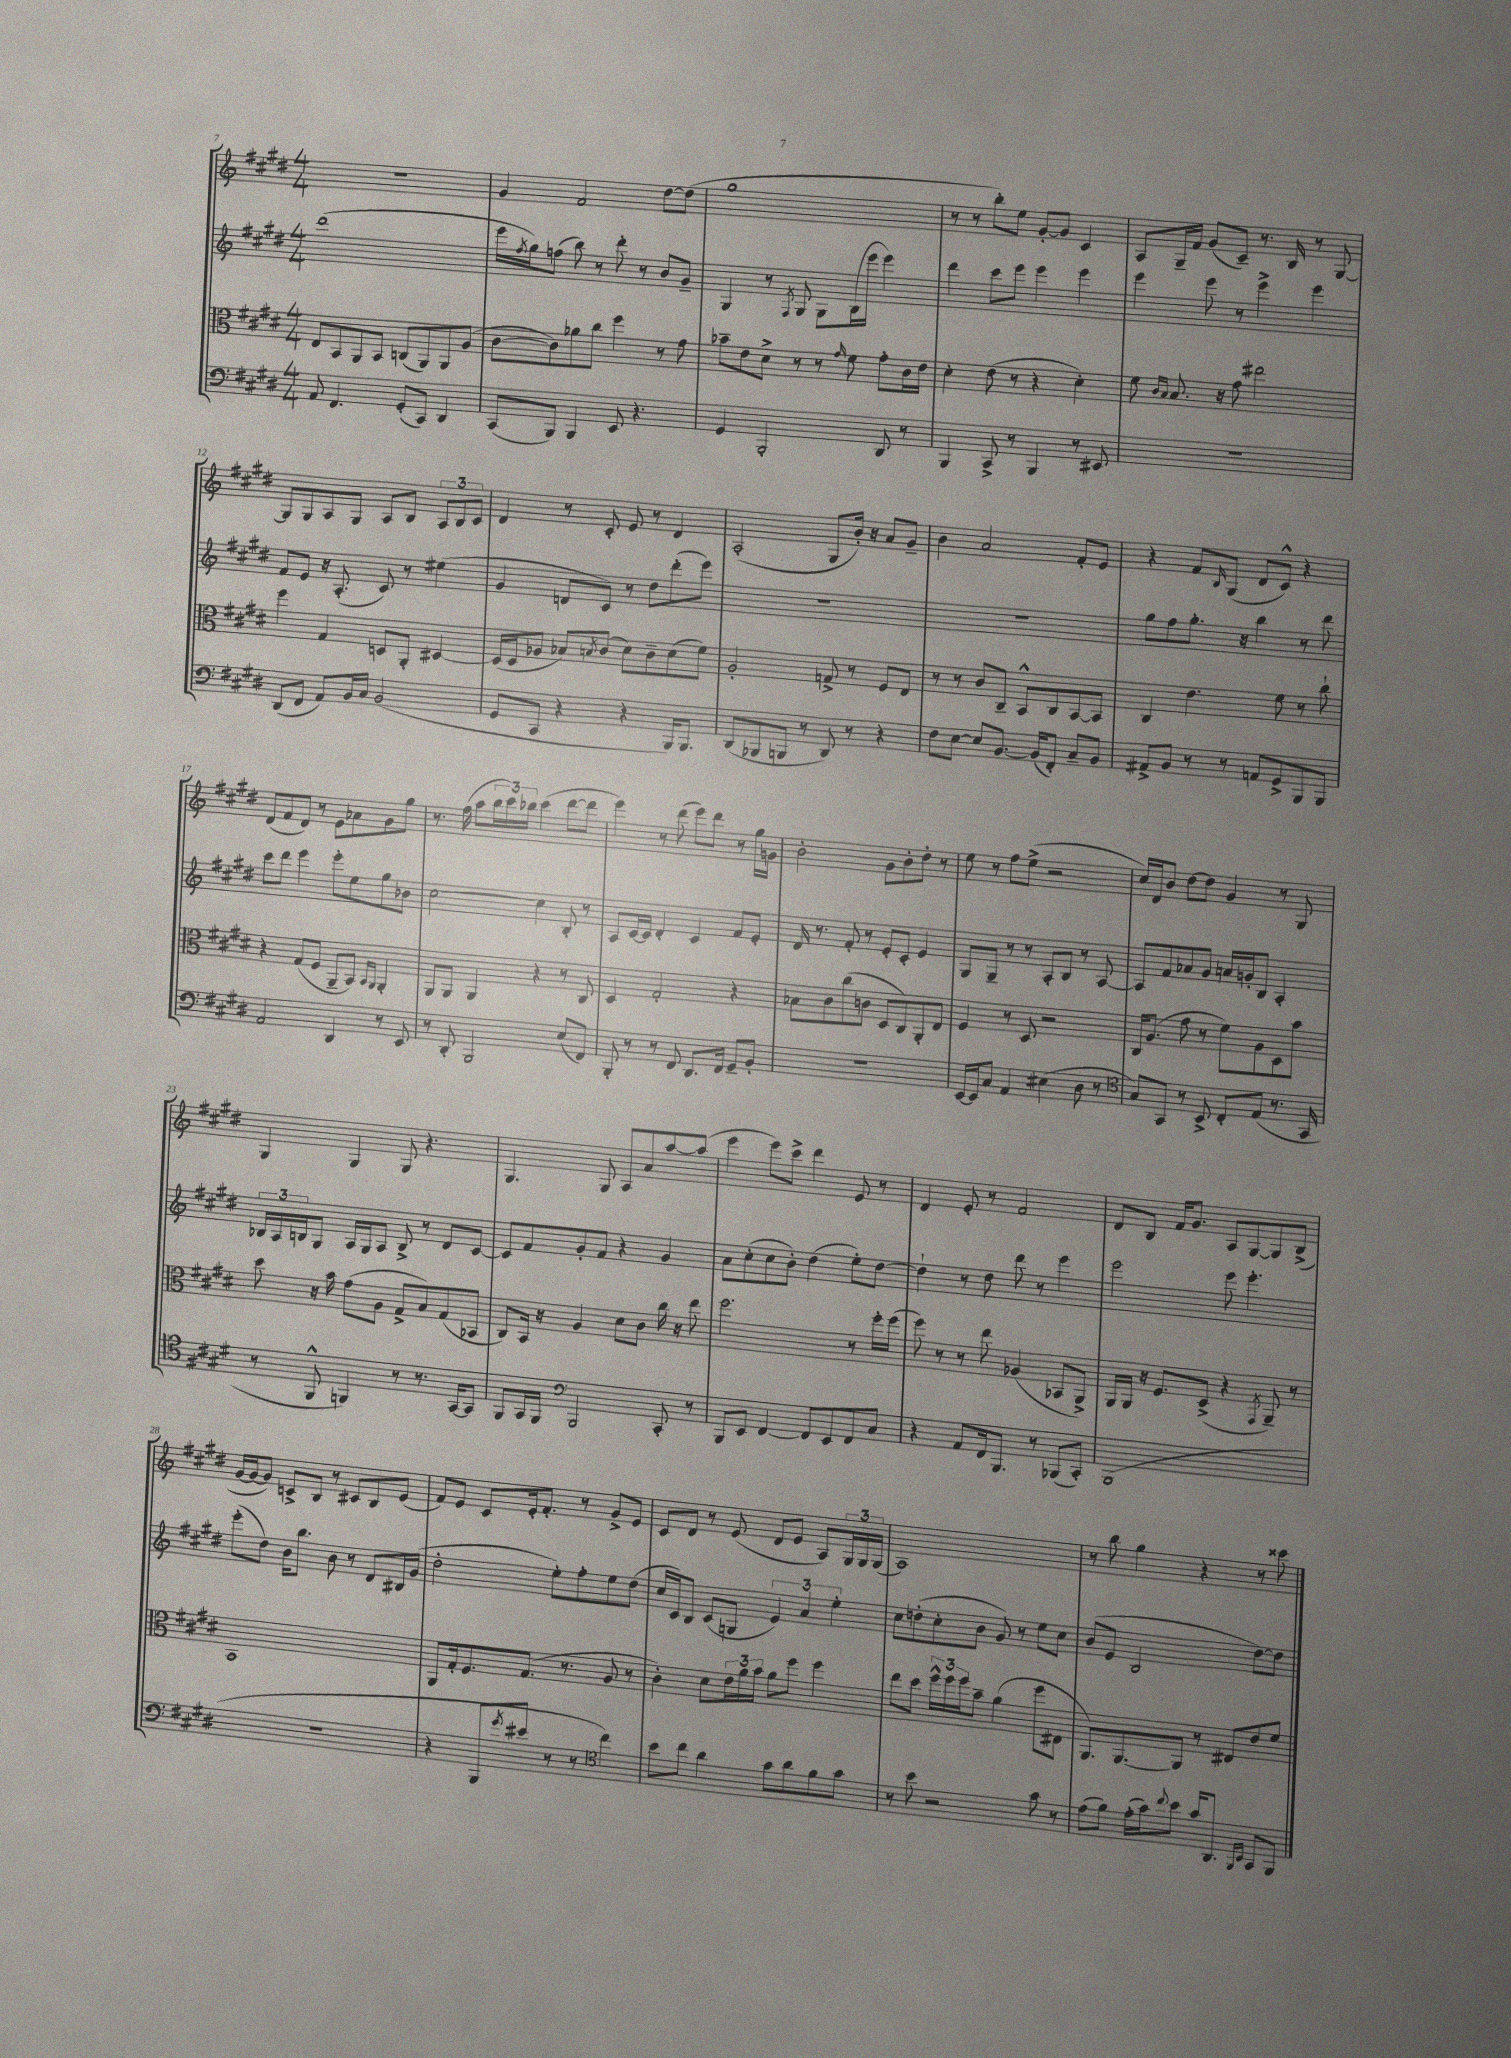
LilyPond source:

<<
\new StaffGroup <<
\new Staff = "s0" {
    \clef treble \key e \major \numericTimeSignature \time 4/4
    R1 |
    gis'4 fis'2 dis''8~ dis''8( |
    gis''1 |
    r8 r8 b''8-.) e''8 gis'8~-. gis'8 cis'4 |
    a8 gis16-- fis'16 gis'8( cis'8--) r8. b16 r8 gis8~ |
    gis8 gis8 a8 gis8 a8 b8 \tuplet 3/2 { a8 b8 cis'8 } |
    dis'4 r8 cis'8-. e'8 r8 dis'4 |
    a2-.( gis8 b'16-.) r16 a'8 gis'8-- |
    b'4 a'2 fis'8-. e'8 |
    r4 fis'8 \grace { b16 } gis8( dis'8 cis'8-^) r4 |
    dis'8( fis'8 dis'8) r8 e'8 aes'8 gis'8 gis''8 |
    r8. fis''16( a''8 \tuplet 3/2 { b''16 cis'''16) bes''16 } cis'''4( dis'''8~ dis'''8 |
    e'''4) r8 dis'''8( e'''8) dis'''8 r8 gis''16 g'16 |
    b'2-. gis'8 b'8-. dis''8-. r8 |
    e''8 r8 fis''8 e''8->( r2 |
    cis''16) dis'16 b'8 dis''8~ dis''8 gis'4 r8 gis8 |
    gis4 gis4 gis8 r4. |
    gis4. gis8 a8 a'8 a''8~ a''8( |
    e'''4 e'''8) cis'''8-> dis'''4 e'8 r8 |
    dis'4 e'8-. r8 fis'2 |
    dis'8 b8 fis'16 gis'8. a8 gis8~ gis8 b8->( |
    gis'16~ gis'16~ gis'8) c'8-> b8 r8 cis'8 b8 e'8( |
    fis'8) e'8 cis'8 e'16-. fis'8.-. r8 gis'8-> e'8 |
    cis'8 dis'8 r8 e'8( dis'8 e'8 a8) \tuplet 3/2 { gis16 gis16 gis16( } |
    a1) |
    r8 b''8 gis''4 r4 r8 cisis'''8 \bar "|." |
}
\new Staff = "s1" {
    \clef treble \key e \major \numericTimeSignature \time 4/4
    dis'''1( |
    e'''16 \acciaccatura { fis''8 } gis''16) f''8( b''8) r8 dis'''8-. r8 b'8 gis'8-- |
    gis4 r8 \acciaccatura { fis8 } gis8 gis8 b16( e'''16 e'''4) |
    dis'''4 cis'''8 e'''8 e'''4 e'''4 |
    e'''4 e'''8 r8 e'''4-> e'''4 |
    fis'8 e'8 r16 a8.-.( cis'8) r8 eis''4( |
    gis'4 d'8 cis'8) r8 dis''8 dis'''8-.( e'''8) |
    R1 |
    R1 |
    gis''8 fis''8 gis''8.-. r16 b''4 r8 dis'''8 |
    cis'''8 dis'''8 e'''4 e'''8-. e''8 gis''8 bes'8 |
    cis''2~ cis''4 b8-. r8 |
    a8 cis'16~ cis'16 dis'4-. cis'4 fis'8 e'8-. |
    dis'16 r8. fis'8-. r8 e'8-. cis'8-. e'4 |
    gis8 gis8-- r8 r8 a8-. b8 r8 a8~ |
    a8 fis'8 aes'8 gis'8 a'16 g'16-. b8 a4-. |
    \tuplet 3/2 { bes16 a16 b16 } gis8 a16 gis16 a8 b8-> r8 dis'8 cis'8~ |
    cis'8 fis'8 gis'8-. fis'8 r4 gis'4 |
    a'8 cis''8-.( cis''8 b'8-.) dis''4( e''8-.) dis''8~ |
    dis''4-! r8 dis''8 dis'''8 r8 e'''4 |
    e'''2 e'''8 e'''4.-. |
    e'''8-.( dis''8) b'16 b''8. b'8 r8 dis'8 bis16 gis'16( |
    dis''2-. e''8-.) fis''8-. e''8 dis''8( |
    cis''16 cis'16) b8 cis'8( g8 \tuplet 3/2 { e'4) a'4 e''4-. } |
    cis''8 d''8-.( cis''8-. b'8 gis'8) r8 e''8 cis''8 |
    b'8( e'8 b2 dis''8~) dis''8 \bar "|." |
}
\new Staff = "s2" {
    \clef alto \key e \major \numericTimeSignature \time 4/4
    e8 b,8 a,8 b,8 c8( a,8) a,8 a8( |
    cis'8~ cis'8) aes'8 cis''8 fis''4 r8 gis'8 |
    bes'8-- e'8 dis'8-> r8 r8 \grace { gis'16 } fis'8 gis'8-. cis'16 e'16 |
    dis'4-. e'8( r8 r4 dis'4-.) |
    fis'8 \grace { cis'16 b16 } b8. r16 gis'8 eis''2 |
    fis''4 gis4 d8 a,8-. dis4~ |
    dis16( dis16 aes8 bes8) \acciaccatura { b8 } cis'8( dis'8) cis'8-- dis'8( fis'8) |
    a2-. g8-> r8 fis8 e8 |
    r8 r8 cis'8 cis8-- b,8-^ cis8 b,8~ b,8 |
    cis4 e'4. fis'8 r8 cis''8-! |
    r4 gis8( fis8 a,8-- b,8) \grace { b,16 a,16 } a,4-. |
    a,8 a,8 a,4 r4 r8 cis8 |
    dis4 gis2-. r4 |
    bes8 cis'8 cis''8( c'8 dis8 cis8) a,8-. e8 |
    fis4 r8 dis8 r2 |
    cis16 a8.( gis'8 r8 fis'8) a8 dis8 b'8 |
    dis''8 r16 b'16 gis'8( a8 gis8-> b8) gis8( bes,8 |
    cis8) b,16 r16 a4 dis'8 cis'8 cis''16 r16 e''8 |
    fis''2. r8 fis''16-. fis''16( |
    fis''8) r8 r8 e''8 aes4( bes,8 a,8->) |
    a,16 a,16 r16 fis8. dis8->( r4 \acciaccatura { gis,8 } a,8--) r8 |
    b,1 |
    a,8 gis16-. fis8. gis8.( r8. a8 r8 |
    cis'4-.) dis'8 \tuplet 3/2 { e'16 a'16 b'16 } a'8 fis''8 fis''4 |
    e''8 dis''8 \tuplet 3/2 { fis''16-^ fis''16 fis''16 } b'8-- a'4( fis''8 eis8 |
    a,8.) a,8.~ a,8 r8 eis8 e'8 fis'8 \bar "|." |
}
\new Staff = "s3" {
    \clef bass \key e \major \numericTimeSignature \time 4/4
    a,8 fis,4. gis,8-.( cis,8) dis,4 |
    cis,8( b,,8) b,,4 e,8 r4. |
    gis,4 b,,2-. dis,8 r8 |
    b,,4 cis,8-> r8 b,,4 r8 eis,8 |
    R1 |
    dis,8( fis,8 a,8) b,16 cis16 b,2( |
    gis,8 cis,8 r4 r4 b,,16) b,,8. |
    dis,8( bes,,8 b,,8 r8 dis,8) r8 r4 |
    fis8 e8~ e8 b,8.~ b,16( fis,8-.) cis8-- b,8 |
    ais,8-> b,8 r8 r8 a,8 gis,8-> b,,8 b,,8 |
    a,2 dis,4 r8 e,8 |
    r8 dis,8-. b,,2 e8( fis,8) |
    b,,8-. r8 r8 fis,8 dis,8. fis,16 gis,8-- b,8-. |
    R1 |
    e,16~ e,16 cis8 a,4 eis4( dis8 r8 |
    \clef tenor gis8) gis,8 r8 b,8-> cis8-. e8( r8. gis,16 |
    r8 fis,8-^ f,4) r8 r8. gis,16~ gis,8 |
    fis,8 gis,16 fis,16 \clef bass b,,2 cis,8-. r8 |
    b,,8 e,8 fis,4~ fis,8 e,8 fis,8 cis8 |
    r4 a,8 fis,16 b,,8. r8 bes,,8( cis,8-.) |
    b,,1( |
    R1 |
    r4 b,,8 \acciaccatura { gis'8 } eis'8 r8 r8 \clef tenor cis''4) |
    b'8 cis''8 a'4 gis'8 a'8 fis'8 gis'8 |
    r8 b'8 r2 gis'8 r8 |
    e'8( fis'8) e'16-.( gis'16) \appoggiatura { cis''8 } b'8 gis'16 a,8. \grace { fis,16 b,16 } gis,8 fis,8 \bar "|." |
}
>>
>>
\layout { \context { \Score currentBarNumber = #7 } }
